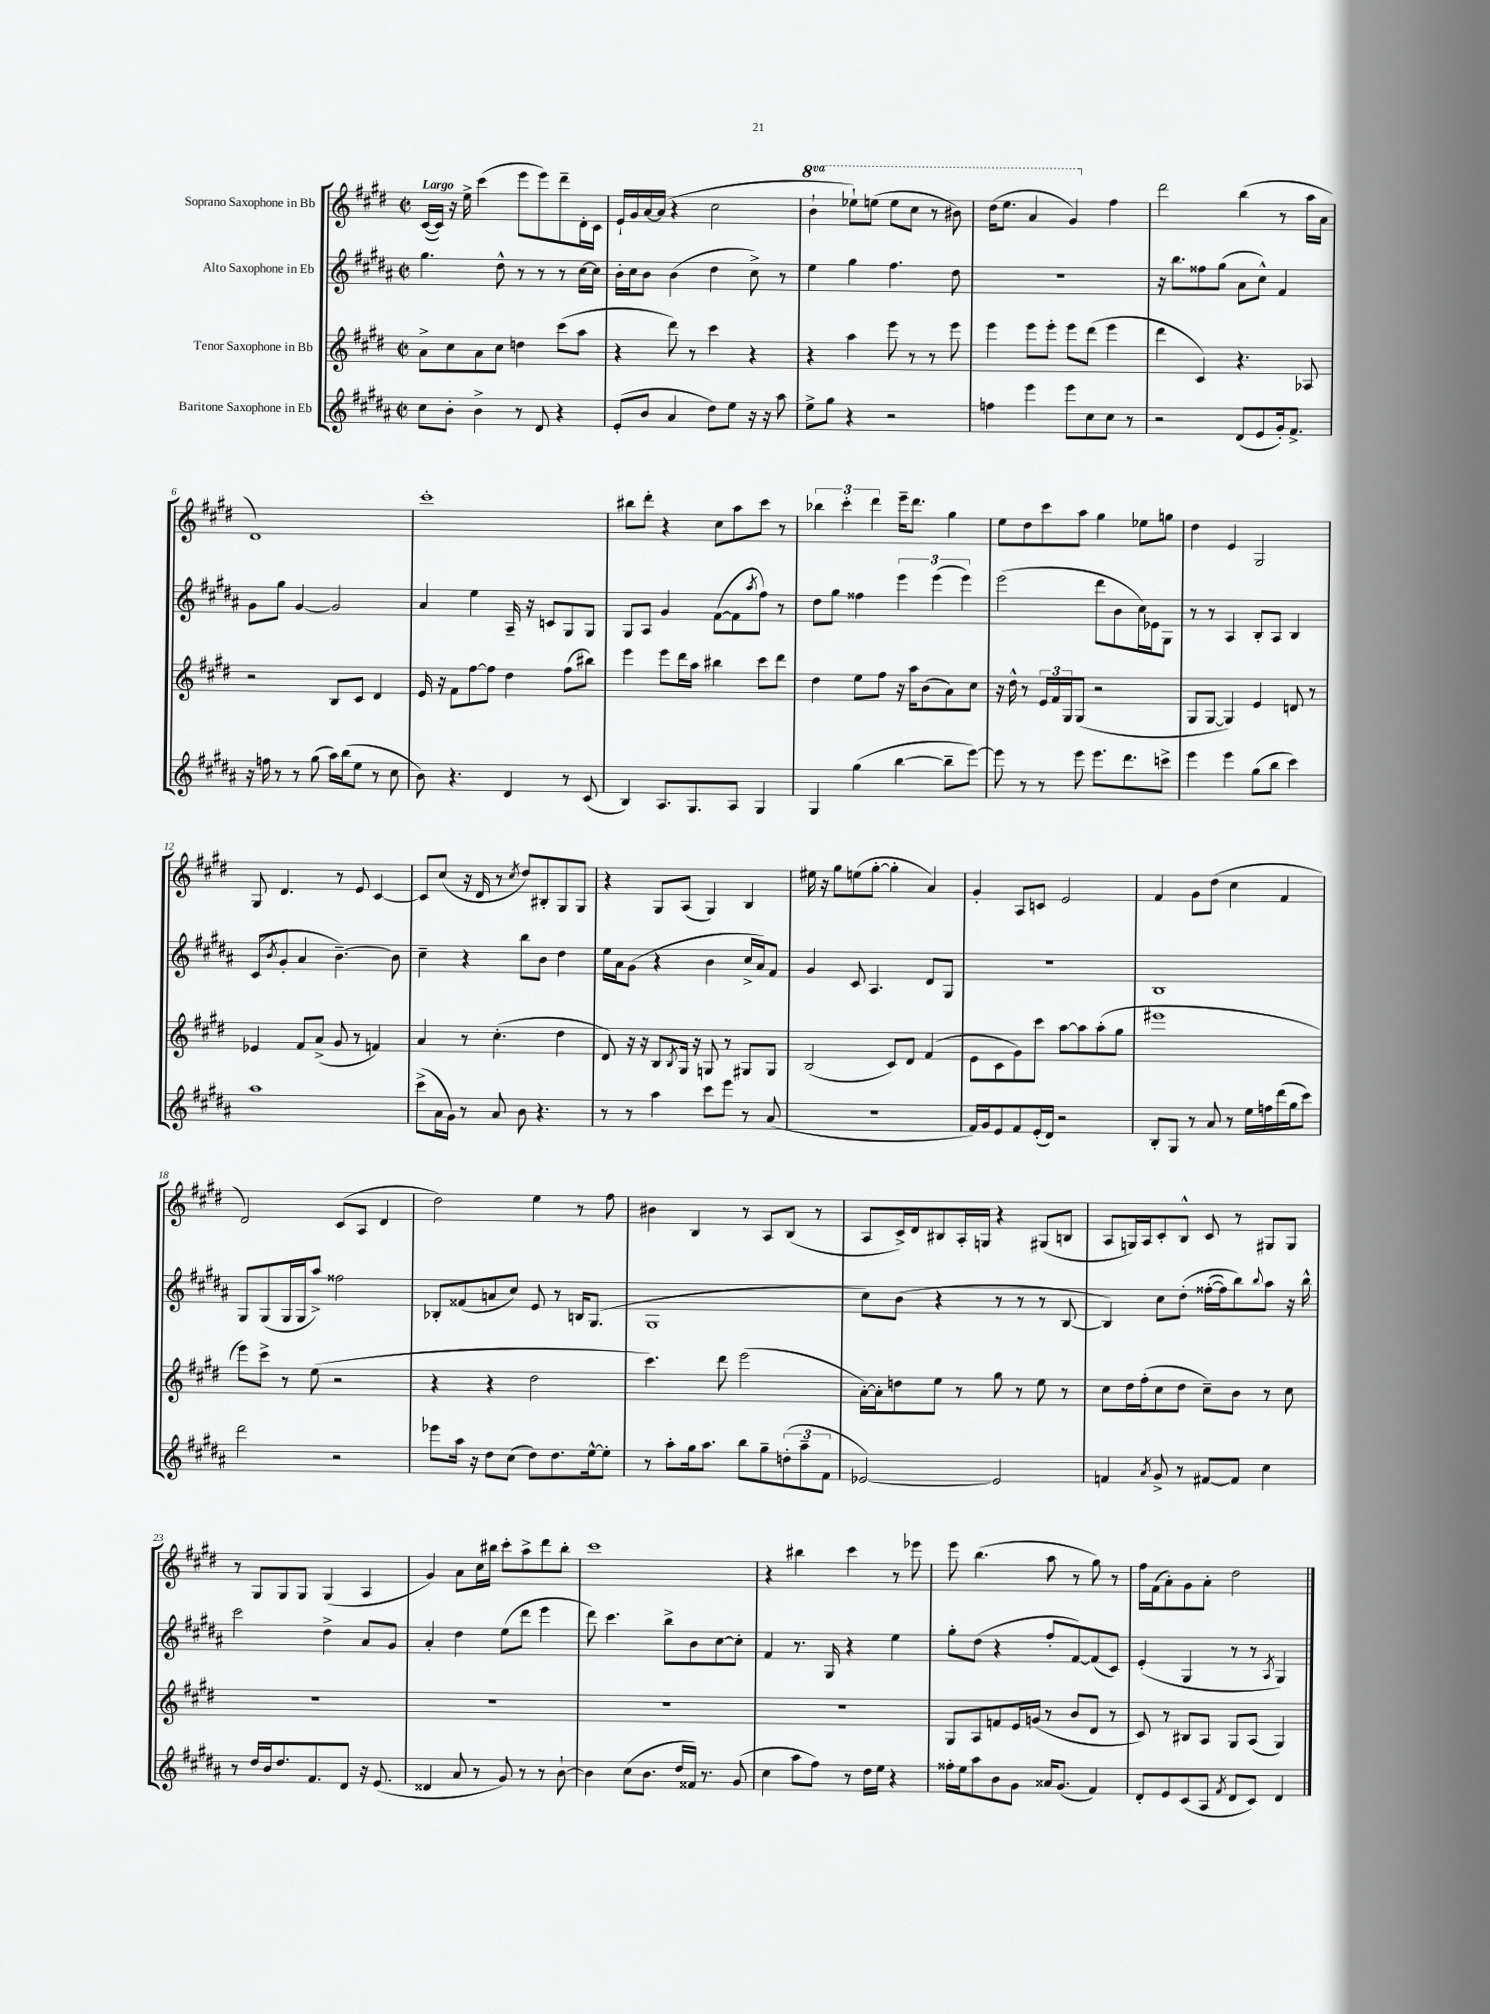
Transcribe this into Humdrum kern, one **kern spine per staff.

**kern	**kern	**kern	**kern
*staff4	*staff3	*staff2	*staff1
*clefG2	*clefG2	*clefG2	*clefG2
*k[f#c#g#d#a#]	*k[f#c#g#d#]	*k[f#c#g#d#a#]	*k[f#c#g#d#]
*M2/2	*M2/2	*M2/2	*M2/2
*met(c|)	*met(c|)	*met(c|)	*met(c|)
8cc#	8a^	4.gg#	([16c#
.	.	.	16c#])
8b'	8cc#	.	16r
.	.	.	16ee^
4b^	8a	.	(4ccc#
.	8cc#	8dd#^^	.
8r	4dd	8r	8eee
8d#	.	8r	8eee)
4r	(8ccc#	8r	8ddd#~
.	8aa	[16cc#	16d#'
.	.	16cc#]	16c#
=	=	=	=
(8e'	4r	16b'	16e`
.	.	16cc#	16g#
8b	.	8b	[16a
.	.	.	(16a]
4a#	8ddd#)	(4b	4r
.	8r	.	.
8dd#)	4ccc#	4dd#	2cc#
8ee	.	.	.
16r	4r	8cc#^)	.
16r	.	.	.
8aa#	.	8r	.
=	=	=	=
8ee^	4r	4ee	4bb`
8gg#	.	.	.
4r	4aa	4gg#	8eee-`)
.	.	.	(8eee
2r	8eee	4.ff#	8eee
.	8r	.	8ccc#
.	8r	.	8r
.	8eee	8dd#	8bb#)
=	=	=	=
4ff	4eee	1r	(16ddd#
.	.	.	8.eee
4eee	8eee	.	4aa
.	8eee'	.	.
8eee	8eee	.	4gg#)
8cc#	(8ddd#	.	.
8cc#	4eee	.	4ff#
8r	.	.	.
=	=	=	=
2r	4ddd#	16r	2ddd#
.	.	8.bb	.
.	4c#)	8ff##	.
.	.	(8gg#	.
(8d#	4.r	8a#	(4bb
8e	.	8cc#^^)	.
16g#')	.	4f#	8r
8.f#^	.	.	.
.	8A-	.	16aa
.	.	.	16a
=	=	=	=
16r	2r	8g#	1d#)
16ff	.	.	.
8r	.	8gg#	.
8r	.	[4g#	.
(8gg#	.	.	.
16aa#)	8B	2g#]	.
(16bb	.	.	.
8ee	8c#	.	.
8r	4d#	.	.
8cc#	.	.	.
=	=	=	=
8b)	16e	4a#	1ccc#'
.	16r	.	.
4.r	8f#	.	.
.	[8ff#	4ee	.
.	8ff#]	.	.
4d#	4dd#	16A#~	.
.	.	16r	.
.	.	8c	.
8r	(8ff#	8G#	.
(8c#	8bb#)	8G#	.
=	=	=	=
4B)	4eee	8G#	8bb#
.	.	8A#	8ddd#'
8.A#	8eee	4g#	4r
.	16ddd#	.	.
8.G#	16aa	.	.
.	4bb#	([8f#	8cc#
8A#	.	8f#]	8aa
.	.	8qaa#	.
4G#	8ccc#	8ff#)	8ccc#
.	8ddd#	8r	8r
=	=	=	=
4G#	4dd#	8dd#	6bb-
.	.	8gg#	.
.	.	.	6ccc#'
(4gg#	8ee	4ff##	.
.	.	.	6ddd#
.	8ff#	.	.
[4bb	16r	6eee	16eee~
.	16aa	.	8.ddd#
.	(8b	.	.
.	.	(6eee	.
8bb~]	8a)	.	4gg#
.	.	6eee)	.
[8eee)	8cc#	.	.
=	=	=	=
8eee]	16r	(2eee	8ee
.	16dd#^^	.	.
8r	8r	.	8dd#
8r	24e	.	8ccc#
.	24f#	.	.
.	24G#	.	.
8eee	(8G#	.	8aa
8.eee	2r	8ddd#	4gg#
.	.	8b	.
8.ddd#	.	.	.
.	.	16cc#)	8ee-
.	.	16e-	.
8ccc^	.	8G#	8gg
=	=	=	=
4eee	8G#	8r	4dd#
.	[8G#	8r	.
4eee	4G#])	4A#	4e
(8gg#	4e	8B'	2G#
8bb	.	8A#	.
4ccc#)	8d	4B	.
.	8r	.	.
=	=	=	=
1aa#	4e-	(8c#	8G#
.	.	8qb	.
.	.	8g#'	4.d#
.	8f#	4a#	.
.	(8a^	.	.
.	8g#	[4.b~)	8r
.	8r	.	8e
.	4f)	.	[4c#
.	.	8b]	.
=	=	=	=
(8ccc#^	4a	4cc#~	8c#]
16a#	.	.	(8cc#
16g#)	.	.	.
8r	8r	4r	16r
.	.	.	16d#
8a#	(4.cc#'	.	8r
.	.	.	8qcc#
8b	.	8bb	8dd#)
4.r	.	8b	8B#'
.	4dd#	4dd#	8G#
.	.	.	8G#
=	=	=	=
8r	8d#)	16ee	4r
.	.	16a#	.
8r	16r	(8g#	.
.	16r	.	.
4aa#	8B	4r	8G#
.	8qB	.	.
.	16G#	.	(8A
.	16r	.	.
8ccc#	8G	4b	4G#)
8eee	8r	.	.
8r	8G#	16cc#^	4B
.	.	16a#)	.
(8a#	8G#	8f#	.
=	=	=	=
1r	(2B	4g#	16ee#
.	.	.	16r
.	.	.	8gg#
.	.	8c#	(8ee
.	.	4.A#	[8gg#'
.	8c#)	.	4gg#']
.	8d#	.	.
.	(4f#	8d#	4a)
.	.	8G#	.
=	=	=	=
16f#)	8e	1r	4g#'
16g#	.	.	.
8e	8c#	.	.
8f#	8g#)	.	8A
(16e'	8ccc#	.	8c
16d#)	.	.	.
2r	[8aa	.	2e
.	8aa]	.	.
.	(8aa'	.	.
.	8gg#	.	.
=	=	=	=
8B'	1eee#	1B	4f#
8G#	.	.	.
8r	.	.	8g#
8a#	.	.	(8dd#
8r	.	.	4cc#
16ee	.	.	.
16ff	.	.	.
(16ddd#	.	.	4f#
16gg#	.	.	.
8ccc#)	.	.	.
=	=	=	=
2ddd#	8eee)	8G#	2d#)
.	8ccc#^	(8G#	.
.	8r	16G#	.
.	.	16G#	.
.	(8ee	8aa#^)	.
2r	2r	2ff##	(8c#
.	.	.	8A
.	.	.	4d#
=	=	=	=
8eee-	4r	8B-'	2dd#)
16aa#	.	(8f##	.
16r	.	.	.
8dd#	4r	8a	.
(8cc#	.	8cc#)	.
8dd#)	2dd#	8e	4ee
8.dd#	.	8r	.
.	.	16B	8r
[16ee^^	.	(8.G#	.
8ee']	.	.	8ff#
=	=	=	=
8r	4.ccc#)	1G#	4b#
8aa#'	.	.	.
16gg#	.	.	4B
8.aa#	.	.	.
.	8ddd#	.	.
8bb	(2eee	.	8r
8gg#~	.	.	8A
(12dd'	.	.	(8B
12aa#~	.	.	.
.	.	.	8r
12f#	.	.	.
=	=	=	=
[2e-)	[16a')	8cc#)	8A
.	16a']	.	.
.	8dd	(8b	16c#^)
.	.	.	16d#
.	8ee	4r	8B#
.	8r	.	16A'
.	.	.	16G
2e-]	8gg#	8r	4r
.	8r	8r	.
.	8ee	8r	(8G#
.	8r	[8B	8B
=	=	=	=
4f	8cc#	4B])	8A
.	16dd#	.	16G)
.	(16ff#'	.	16A
8qa#	.	.	.
8g#^	8cc#	8cc#	8c#'
8r	8dd#	&(8dd#'	8B^^
[8f#	8cc#~)	([16ff##'	8c#
.	.	16ff##])	.
8f#]	8b	8bb&)	8r
.	.	8qqbb	.
4cc#	8r	8aa#	8G#
.	8cc#	16r	8G#
.	.	16bb^^	.
=	=	=	=
8r	1r	2ccc#	8r
16dd#	.	.	8G#
16b	.	.	.
8.dd#	.	.	8G#
.	.	.	8G#
8.f#	.	.	.
.	.	4dd#^	(4G#
8d#	.	.	.
16r	.	8a#	4A
(8.e	.	.	.
.	.	8g#	.
=	=	=	=
4d##	1r	4a#'	4g#)
8a#	.	4dd#	8a
8r	.	.	16cc#
.	.	.	16bb#
8g#)	.	(8ee	8ccc#'
8r	.	8ddd#	8aa^
8r	.	4eee	8ddd#
[8b`	.	.	8bb#'
=	=	=	=
4b]	1r	8ddd#)	1ccc#
.	.	4.ccc#	.
(8cc#	.	.	.
8.b	.	.	.
.	.	8bb^	.
16dd#	.	.	.
16f##)	.	8b	.
8.r	.	.	.
.	.	[8cc#	.
(8g#	.	8cc#']	.
=	=	=	=
4cc#	1r	4f#	4r
8aa#	.	8.r	4bb#
8ff#)	.	.	.
.	.	16G#	.
8r	.	4r	4ccc#
16dd#	.	.	.
16ee	.	.	.
4r	.	4ee	8r
.	.	.	8eee-
=	=	=	=
16ff##'	8G#	8gg#'	8eee
16ee	.	.	.
8aa#	8A	(8dd#	(4.bb
8b	8f	4r	.
8g#	16e	.	.
.	(16g	.	.
16a##	8r	8ff#'	8aa
(8.g#	.	.	.
.	8b	[8f#)	8r
4f#)	8d#	(8f#]	8gg#)
.	8r	8c#)	8r
=	=	=	=
8d#'	8c#)	(4e'	16ff#
.	.	.	(16f#
8e	8r	.	8a')
(8c#	8B#	4G#	8g#
8A#	8A	.	8a'
8qf#	.	.	.
8d#	8G#	8r	2dd#
8c#)	(8A	8r	.
.	.	8qA#	.
4d#	4G#)	4G#)	.
==	==	==	==
*-	*-	*-	*-
